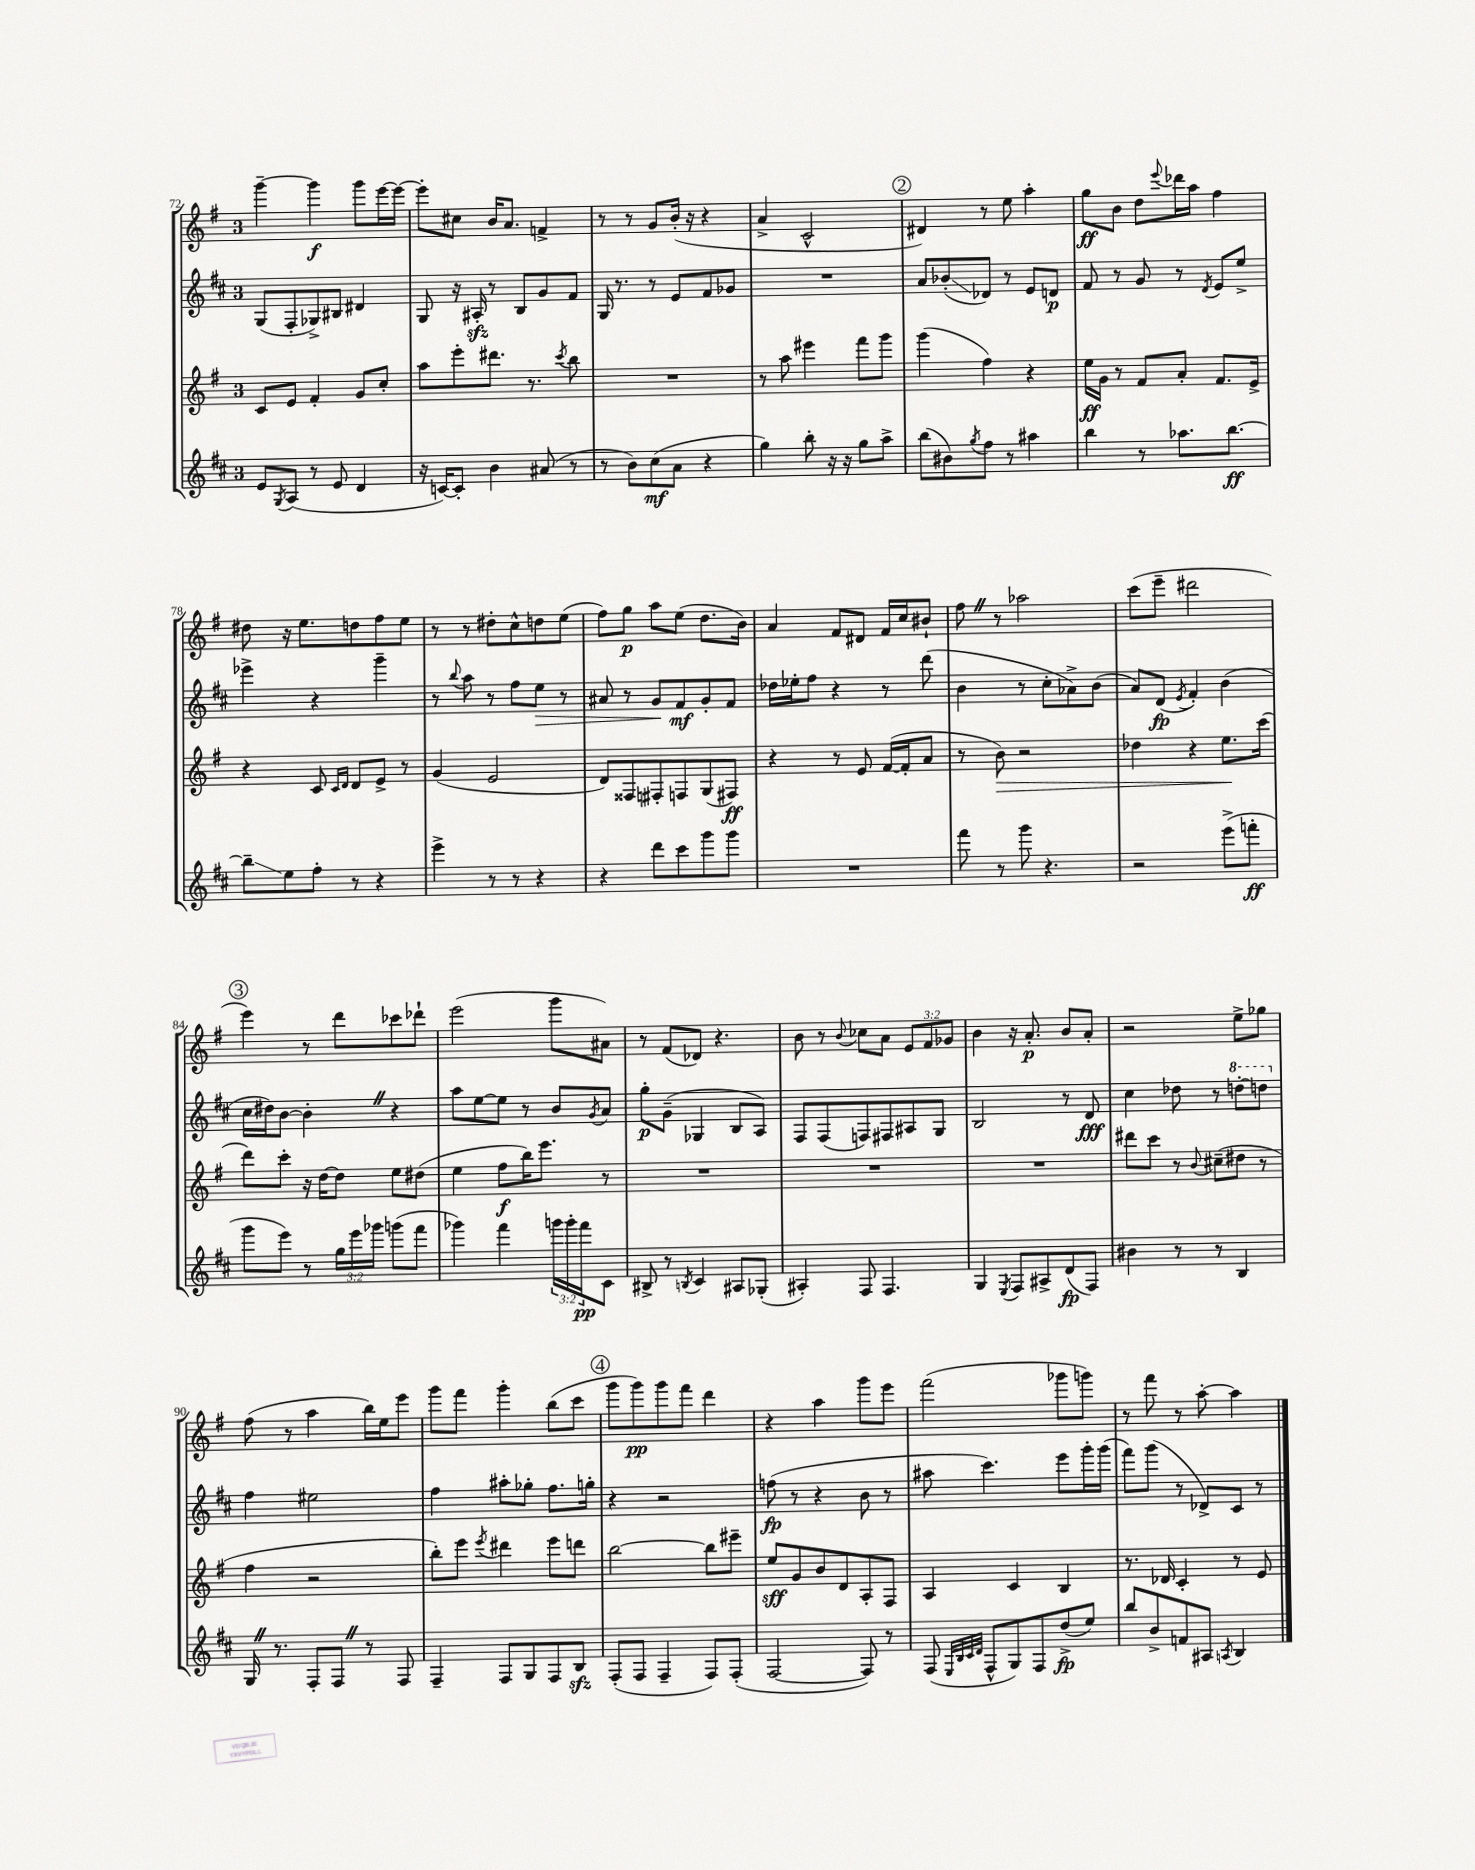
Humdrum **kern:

**kern	**kern	**kern	**kern
*staff4	*staff3	*staff2	*staff1
*clefG2	*clefG2	*clefG2	*clefG2
*k[f#c#]	*k[f#]	*k[f#c#]	*k[f#]
*M3/4	*M3/4	*M3/4	*M3/4
8e	8c	(8G	[4ggg~
8qG	.	.	.
(8A	8e	8F#'	.
8r	4f#'	8G-^)	4ggg]
8e	.	8B#	.
4d	8g	4d#	8ggg
.	8cc'	.	[16eee
.	.	.	16eee_
=	=	=	=
16r	8aa	8G	8eee']
[16c)	.	.	.
8c']	8eee'	16r	8cc#
.	.	16A#'	.
4b	8.ddd#	8r	16b
.	.	.	8.a
.	.	8B	.
.	8.r	.	.
(8a#	.	8g	4f^
.	8qccc	.	.
8r	8bb	8f#	.
=	=	=	=
8r	2.r	16G	8r
.	.	8.r	.
8b)	.	.	8r
(8cc#	.	8r	8g
8a	.	8e	(16b'
.	.	.	16r
4r	.	8f#	4r
.	.	8g-	.
=	=	=	=
4gg)	8r	2.r	4a^
.	8aa	.	.
8bb'	4eee#	.	2c^^
16r	.	.	.
16r	.	.	.
8gg	8fff#	.	.
8aa^	8ggg	.	.
=	=	=	=
(8bb	(4ggg	8a	4d#)
8b#)	.	(8b-'	.
8qgg	.	.	.
8ff#	4ff#)	8d-)	8r
8r	.	8r	8ee
4aa#	4r	8e	4aa'
.	.	8d	.
=	=	=	=
4bb	16ee	8f#	8gg
.	16g	.	.
.	8r	8r	8b
8r	8f#	8g	8dd
.	.	.	8qqeee
8.aa-	8a'	8r	16ddd-
.	.	.	16aa
.	.	8qd	.
.	8.f#	8e	4ff#
[8.bb	.	.	.
.	.	8ee^	.
.	16e^	.	.
=	=	=	=
8bb~]	4r	4eee-^	8dd#
8ee	.	.	16r
.	.	.	8.ee
8ff#'	8c	4r	.
.	16qqc	.	.
.	16qqd	.	.
8r	8d	.	8dd
4r	8e^	4ggg~	8ff#
.	8r	.	8ee
=	=	=	=
4eee^	(4g	8r	8r
.	.	8qqbb	.
.	.	8aa	8r
8r	2e	8r	8dd#'
8r	.	8ff#	8cc^^
4r	.	8ee	8dd
.	.	8r	(8ee
=	=	=	=
4r	8d)	8a#	8ff#)
.	8F##	8r	8gg
8ddd	8F#'	8g	8aa
8ccc#	8F	8f#	(8ee
8ggg	(8G	8g'	8.dd
8ggg	8F#)	8f#	.
.	.	.	16b)
=	=	=	=
2.r	4r	16dd-	4a
.	.	16ee-'	.
.	.	8ff#	.
.	8r	4r	8f#
.	8e	.	8d#
.	([16f#	8r	16f#
.	16f#']	.	16cc
.	8a	(8ddd	8b#`
=	=	=	=
8fff#	8r	4b	8ff#
8r	8b)	.	8r
8ggg	2r	8r	2aa-
4.r	.	8cc#'	.
.	.	8a-^)	.
.	.	(8b	.
=	=	=	=
2r	4dd-	8a)	(8ccc
.	.	(8d	8eee~
.	.	8qe	.
.	4r	4f#')	2ddd#
(8eee^	8.ee	(4b	.
8fff'	.	.	.
.	(16ccc	.	.
=	=	=	=
8ggg	8ddd)	16cc#	4eee)
.	.	16dd#)	.
8eee)	8ccc'	[8b	.
8r	16r	4b']	8r
.	[16dd	.	.
24gg	8dd]	.	8ddd
24eee	.	.	.
24ggg-	.	.	.
(8ggg	8ee	4r	8ccc-
8fff#	(8dd#	.	8ddd-`
=	=	=	=
4ggg-)	4ee	8aa	(2eee
.	.	[8ee	.
4fff#	8ff#	8ee]	.
.	16bb)	8r	.
.	8.eee	.	.
24ggg	.	8b	8ggg
24ggg'	.	.	.
24fff#	.	.	.
.	.	8qg	.
8c#	8r	8a	8a#)
=	=	=	=
8B#^	2.r	8gg'	8r
8r	.	(8g~	(8f#
8qB	.	.	.
4c#	.	4G-	8d-)
.	.	.	4.r
8A#	.	8B	.
(8G-'	.	8A)	.
=	=	=	=
4A#')	2.r	8F#	8b
.	.	(8F#	8r
.	.	.	8qqb
8F#	.	8F)	8cc-
4.F#	.	8F#	8a
.	.	8A#	12e
.	.	.	12f#
.	.	8G	.
.	.	.	12g-
=	=	=	=
4G	2.r	2B	4b
8qE	.	.	.
8F#	.	.	16r
.	.	.	8.a'
8A#^	.	.	.
(8d	.	8r	8b
8F#)	.	8d	8a'
=	=	=	=
4b#	8ddd#	4cc#	2r
.	8ccc	.	.
8r	8r	8dd-	.
.	8qqb	.	.
8r	(8cc#~	8r	.
4B	8dd#	[8ddd'	8ee^
.	8r	8ddd]	8gg-
=	=	=	=
16G	4ff#	4ff#	(8ff#
8.r	.	.	.
.	.	.	8r
8F#'	2r	2ee#	4aa
8F#	.	.	.
8r	.	.	16bb)
.	.	.	16ee
8F#	.	.	8eee
=	=	=	=
4F#~	8bb')	4ff#	8ggg
.	8eee	.	8fff#
.	8qeee	.	.
8F#	4ddd#	8aa#'	4ggg'
8G	.	8gg-'	.
8F#	8eee	8.ff#	(8bb
8B	8ddd	.	8ccc
.	.	16gg'	.
=	=	=	=
(8F#'	[2bb	4r	8ggg
8F#	.	.	8ggg)
4F#~	.	2r	8ggg
.	.	.	8fff#
8F#)	8bb]	.	4ddd
(8F#'	8eee#~	.	.
=	=	=	=
[2F#	8ee	(8ff	4r
.	8g	8r	.
.	8b	4r	4aa
.	8d	.	.
8F#])	8A'	8b	8ggg
8r	8F#	8r	8eee
=	=	=	=
(8F#	4A	8aa#	(2fff#
32qqE	.	.	.
32qqB	.	.	.
32qqc#	.	.	.
32qqd	.	.	.
8F#^^	.	4.ccc#)	.
8G)	4c	.	.
8F#	.	.	.
(8dd^	4B	8eee	8ggg-
8ee)	.	16ggg'	8ggg)
.	.	(16ggg	.
=	=	=	=
8bb	8.r	8fff#)	8r
8b^	.	(8ggg	8fff#
.	16d-	.	.
8f	4c'	8r	8r
8A#	.	8d-^)	[8aa'
8qA	.	.	.
4B	8r	8c#	4aa]
.	8e	8r	.
==	==	==	==
*-	*-	*-	*-
